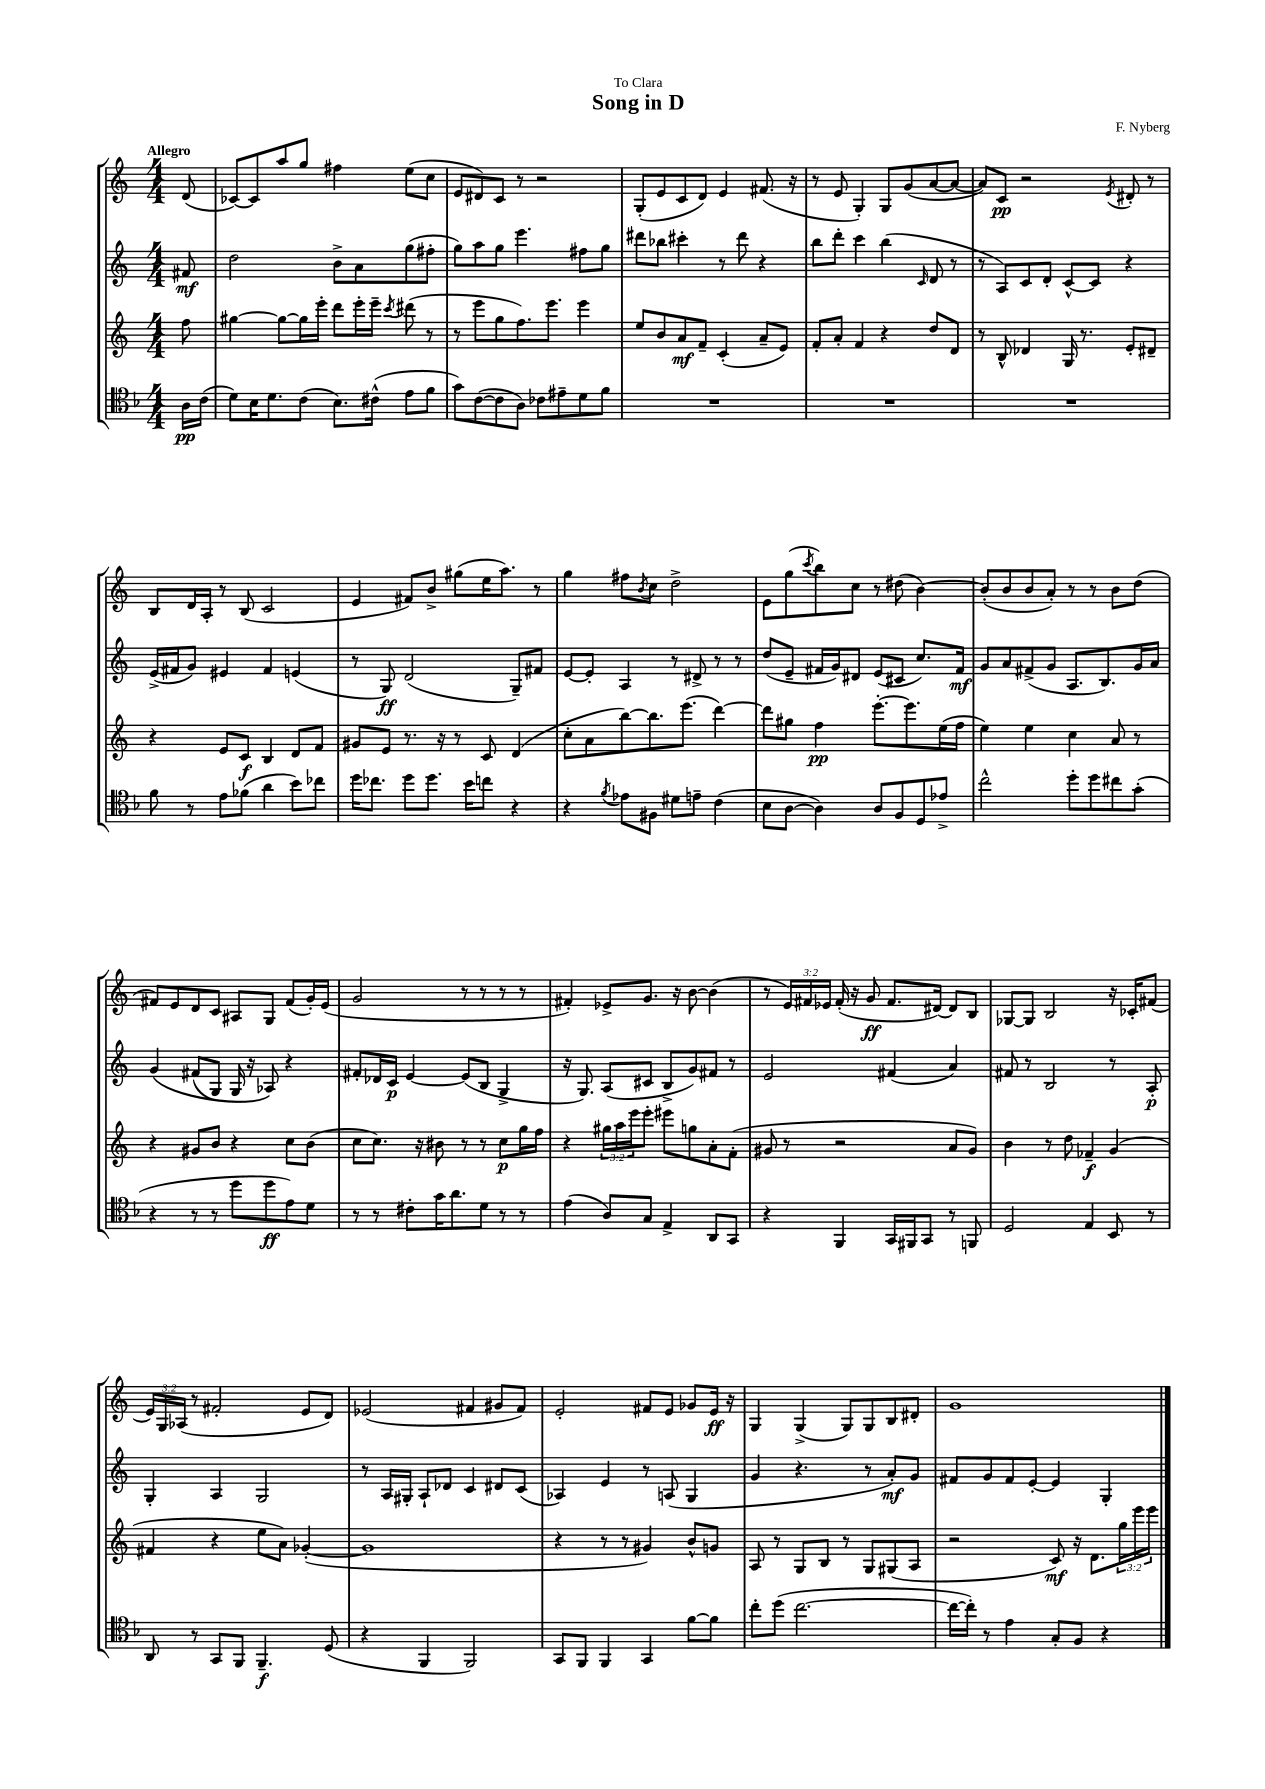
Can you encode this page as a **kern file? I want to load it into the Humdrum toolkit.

**kern	**kern	**kern	**kern
*staff4	*staff3	*staff2	*staff1
*clefC4	*clefG2	*clefG2	*clefG2
*k[b-]	*k[]	*k[]	*k[]
*M4/4	*M4/4	*M4/4	*M4/4
16A	8ff	8f#	(8d
(16c	.	.	.
=	=	=	=
8d)	[4gg#	2dd	[8c-)
16B-	.	.	8c-]
8.d	.	.	.
.	8gg#_	.	8aa
(8c	16gg#]	.	8gg
.	16eee'	.	.
8.B-)	8ddd	8b^	4ff#
.	16eee'	8a	.
(16c#^^	16eee~	.	.
.	8qccc	.	.
8e	(8ddd#	(8gg	(8ee
8f	8r	8ff#'	8cc
=	=	=	=
8g)	8r	8gg)	8e
([8c	8eee	8aa	8d#)
8c]	8gg	8gg	8c
8A)	8.ff)	4.eee	8r
8c-	.	.	2r
.	8.eee	.	.
8e#~	.	.	.
8d	4eee	8ff#	.
8f	.	8gg	.
=	=	=	=
1r	8ee	8ddd#	(8G'
.	8b	8bb-	8e
.	8a	4ccc#'	8c
.	8f~	.	8d)
.	(4c'	8r	4e
.	.	8ddd#	.
.	8a~	4r	(8.f#
.	8e)	.	.
.	.	.	16r
=	=	=	=
1r	8f'	8bb	8r
.	8a'	8ddd'	8e
.	4f	4ccc	4G')
.	4r	(4bb	8G
.	.	.	(8g
.	.	16qqc	.
.	8dd	8d	[8a
.	8d	8r	8a_
=	=	=	=
1r	8r	8r	8a])
.	8B^^	8A)	8c
.	4d-	8c	2r
.	.	8d'	.
.	16G	[8c^^	.
.	8.r	.	.
.	.	8c]	.
.	.	.	8qe
.	8e'	4r	8d#'
.	8d#~	.	8r
=	=	=	=
8f	4r	(16e^	8B
.	.	16f#	.
8r	.	8g)	16d
.	.	.	16A'
8e	8e	4e#	8r
(8f-	8c	.	(8B
4a	4B	4f#	2c
8b-)	8d	(4e	.
8cc-	8f	.	.
=	=	=	=
16dd	8g#	8r	4e
8.cc-	.	.	.
.	8e	8G)	.
8dd	8.r	(2d	8f#)
8.dd	.	.	8b^
.	16r	.	.
.	8r	.	(8gg#
16b-	.	.	.
8cc	8c	.	16ee
.	.	.	8.aa)
4r	(4d	8G~)	.
.	.	8f#	8r
=	=	=	=
4r	8cc'	[8e	4gg
.	8a	8e']	.
8qf	.	.	.
8e-	[8bb)	4A	8ff#
.	.	.	8qb
8F#	8.bb]	.	8cc
8d#	.	8r	2dd^
.	(8.eee	.	.
8e~	.	8d#^	.
(4c	[4ddd)	8r	.
.	.	8r	.
=	=	=	=
8B-	8ddd]	(8dd	8e
[8A	8gg#	8e~	(8gg
.	.	.	8qccc
4A])	4ff	16f#	8bb)
.	.	16g)	.
.	.	8d#	8cc
8A	[8.eee'	(8e	8r
8F	.	8c#	(8dd#
.	8.eee]	.	.
8D	.	8.cc)	[4b)
8e-^	(16ee	.	.
.	16ff	16f#	.
=	=	=	=
2cc^^	4ee)	8g	(8b']
.	.	8a	8b
.	4ee	(8f#^	8b
.	.	8g	8a')
8dd'	4cc	8.A	8r
8dd	.	.	8r
.	.	8.B)	.
8cc#	8a	.	8b
(8g'	8r	16g	(8dd
.	.	16a	.
=	=	=	=
4r	4r	&(4g	8f#)
.	.	.	8e
8r	8g#	(8f#	8d
8r	8b	8G)	8c
8dd	4r	16G	8A#
.	.	16r	.
8dd	.	8A-&)	8G
8e)	8cc	4r	(8f#
8d	(8b	.	16g')
.	.	.	(16e
=	=	=	=
8r	8cc	8f#'	2g
8r	8.cc)	16d-	.
.	.	16c	.
8c#'	.	[4e	.
.	16r	.	.
16g	8b#	.	.
8.a	.	.	.
.	8r	(8e]	8r
8d	8r	8B	8r
8r	8cc	4G^	8r
8r	16gg	.	8r
.	16ff	.	.
=	=	=	=
(4e	4r	16r	4f#')
.	.	8.G)	.
8A)	24gg#	(8A	8e-^
.	24aa	.	.
.	24eee	.	.
8G	8eee'	8c#	8.g
4E^	8eee#	8B^	.
.	.	.	16r
.	8gg	8g)	[8b
8AA	8a'	8f#	(4b]
8GG	(8f'	8r	.
=	=	=	=
4r	8g#	2e	8r
.	8r	.	24e)
.	.	.	24f#
.	.	.	24e-
4FF	2r	.	(16f#'
.	.	.	16r
.	.	.	8g
16GG	.	(4f#	8.f#
16FF#	.	.	.
8GG	.	.	.
.	.	.	[16d#)
8r	8a	4a)	8d#]
8FF	8g#)	.	8B
=	=	=	=
2D	4b	8f#	[8G-
.	.	8r	8G-]
.	8r	2B	2B
.	8dd	.	.
4E	4f-~	.	.
8BB-	(4g	8r	16r
.	.	.	16c-'
8r	.	8A'	(8f#
=	=	=	=
8AA	4f#	4G'	24e)
.	.	.	24G
.	.	.	(24A-
8r	.	.	8r
8GG	4r	4A	2f#'
8FF	.	.	.
4.FF~	8ee	2G	.
.	8a)	.	.
.	([4g-'	.	8e
(8D	.	.	8d)
=	=	=	=
4r	1g-]	8r	(2e-
.	.	16A	.
.	.	16G#'	.
4FF	.	8A`	.
.	.	8d-	.
2FF)	.	4c	4f#
.	.	8d#	8g#
.	.	(8c	8f#)
=	=	=	=
8GG	4r	4A-)	2e'
8FF	.	.	.
4FF	8r	4e	.
.	8r	.	.
4GG	4g#)	8r	8f#
.	.	(8A	8e
[8f	8b^^	4G	8g-
8f]	8g	.	16e
.	.	.	16r
=	=	=	=
8cc'	8A	4g	4G
(8dd	8r	.	.
[2.cc	8G	4.r	(4G^
.	8B	.	.
.	8r	.	8G)
.	8G	8r	8G
.	(8G#	8a')	8B
.	8A	8g	8d#'
=	=	=	=
16cc_	2r	8f#	1g
16cc'])	.	.	.
8r	.	8g	.
4e	.	8f#	.
.	.	[8e'	.
8G'	8c)	4e]	.
8F	16r	.	.
.	8.d	.	.
4r	.	4G'	.
.	24gg	.	.
.	24eee	.	.
.	24eee	.	.
==	==	==	==
*-	*-	*-	*-
